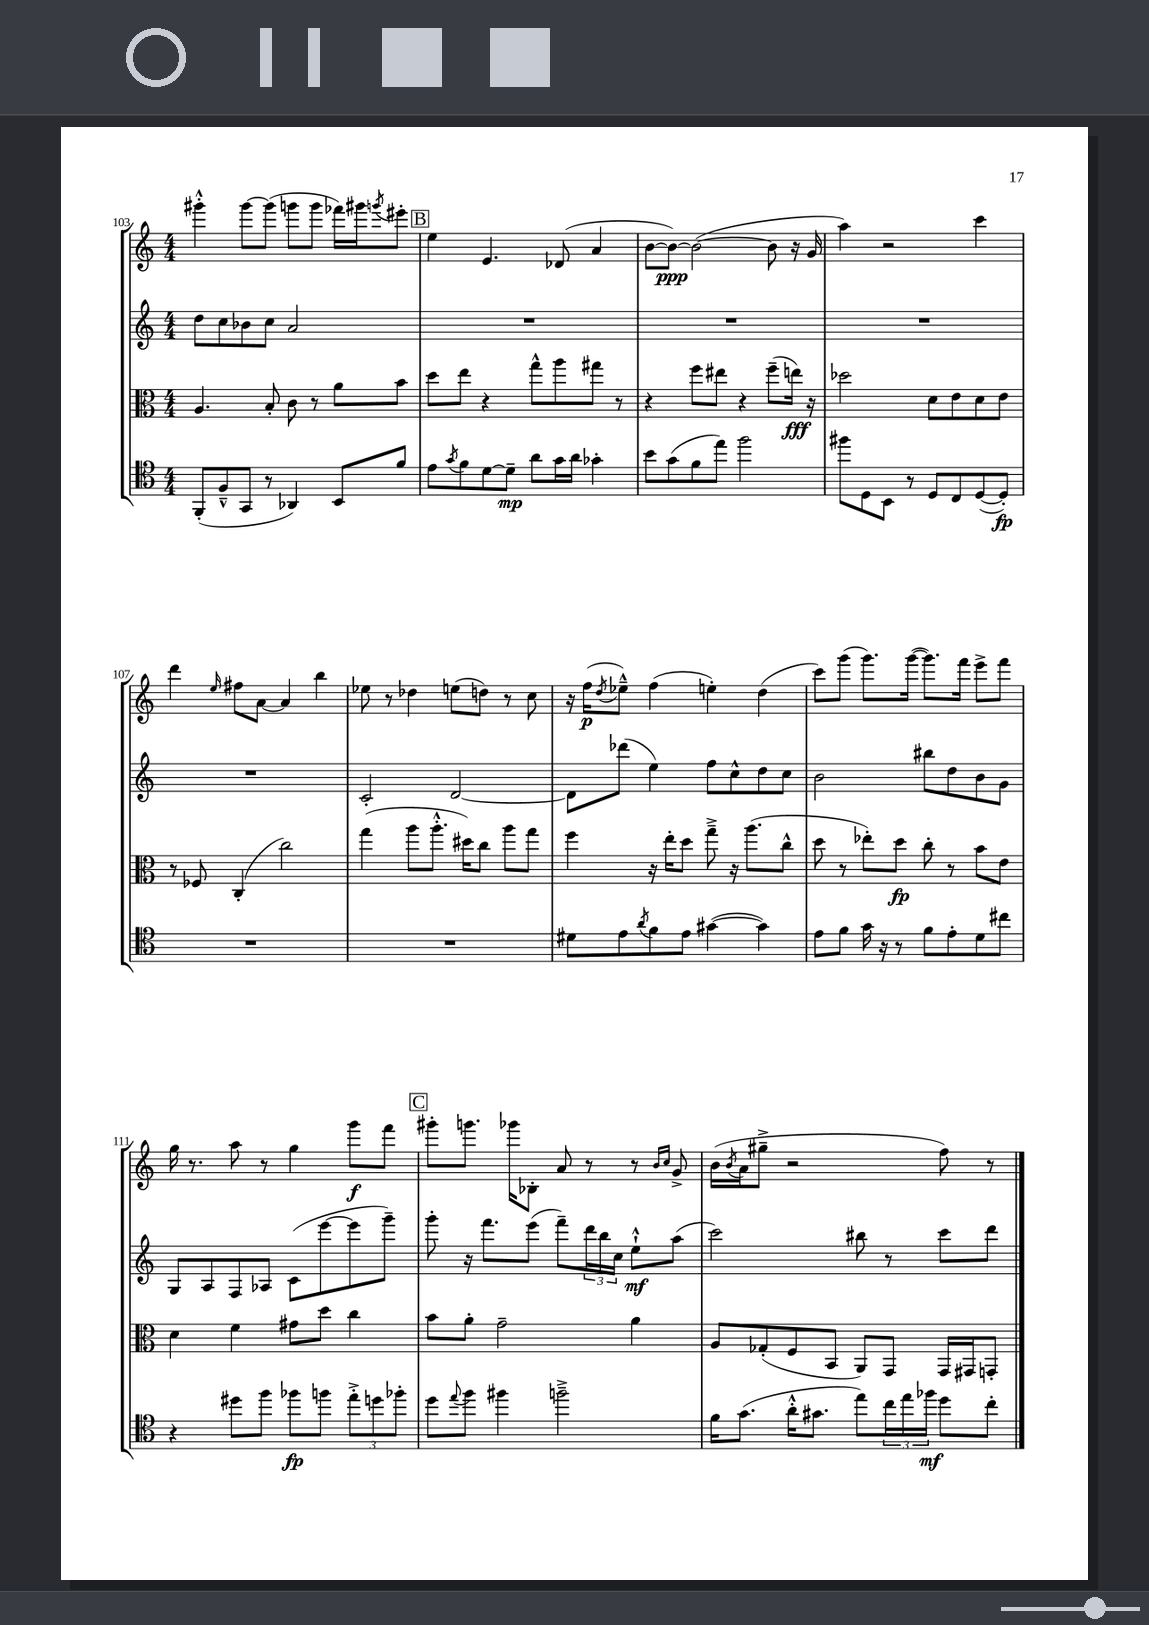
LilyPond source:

<<
\new StaffGroup <<
\new Staff = "s0" {
    \clef treble \key c \major \numericTimeSignature \time 4/4
    gis'''4-.-^ gis'''8~ gis'''8( g'''8 g'''8 fes'''16) gis'''16 \acciaccatura { g'''8 } eis'''8-. |
    \mark \markup { \box "B" } e''4 e'4. des'8( a'4 |
    b'8~ b'8~\ppp) b'2~( b'8 r16 g'16 |
    a''4) r2 c'''4 |
    d'''4 \grace { e''16 } fis''8 a'8~ a'4 b''4 |
    ees''8 r8 des''4 e''8( d''8) r8 c''8 |
    r16 f''16\p( \acciaccatura { d''8 } ees''8---^) f''4( e''4-.) d''4( |
    c'''8) g'''8( g'''8.) g'''16~( g'''8.) f'''16 e'''8-> f'''8 |
    g''16 r8. a''8 r8 g''4 g'''8\f f'''8 |
    \mark \markup { \box "C" } gis'''8-. g'''8. ges'''16 bes8-. a'8 r8 r8 \grace { b'16 c''16 } g'8-> |
    b'16( \acciaccatura { b'8 } a'16 gis''8---> r2 f''8) r8 \bar "|." |
}
\new Staff = "s1" {
    \clef treble \key c \major \numericTimeSignature \time 4/4
    d''8 c''8 bes'8 c''8 a'2 |
    \mark \markup { \box "B" } R1 |
    R1 |
    R1 |
    R1 |
    c'2-. d'2~ |
    d'8 des'''8( e''4) f''8 c''8-^ d''8 c''8 |
    b'2 bis''8 d''8 b'8 g'8 |
    g8 a8 f8 aes8 c'8( e'''8~ e'''8 g'''8--) |
    \mark \markup { \box "C" } g'''8-. r16 f'''8. e'''8( f'''8--) \tuplet 3/2 { d'''16 b''16 c''16 } e''8-!-^\mf a''8( |
    c'''2) bis''8 r8 c'''8 d'''8 \bar "|." |
}
\new Staff = "s2" {
    \clef alto \key c \major \numericTimeSignature \time 4/4
    a4. b8-. c'8 r8 a'8 b'8 |
    \mark \markup { \box "B" } d''8 e''8 r4 g''8-^ a''8 gis''8 r8 |
    r4 f''8 eis''8 r4 f''8--( e''16\fff) r16 |
    des''2 d'8 e'8 d'8 e'8 |
    r8 fes8 c4-.( c''2) |
    g''4( a''8 a''8.-.-^ dis''16) c''8 a''8 g''8 |
    f''4 r16 e''16-. d''8 g''8---> r16 a''8.( c''8-^ |
    d''8 r8 ees''8-.) d''8\fp c''8-. r8 b'8 e'8 |
    d'4 f'4 gis'8 d''8 c''4 |
    \mark \markup { \box "C" } b'8 a'8-. g'2-- a'4 |
    a8 ges8-.( f8 b,8 a,8) g,8 g,16 gis,16 g,8-. \bar "|." |
}
\new Staff = "s3" {
    \clef tenor \key c \major \numericTimeSignature \time 4/4
    f,8-.( f8---^ g,8 r8 aes,4) b,8 f'8 |
    \mark \markup { \box "B" } e'8 \acciaccatura { g'8 } f'8 d'8~ d'8--\mp a'8 g'16 a'16 ges'4-. |
    b'8 g'8( f'8 e''8) f''2 |
    fis''8 d8 b,8 r8 d8 c8 d8~( d8-.\fp) |
    R1 |
    R1 |
    dis'8 e'8 \acciaccatura { a'8 } f'8 e'8 gis'4~( gis'4) |
    e'8 f'8 g'16 r16 r8 f'8 e'8-. d'8 cis''8 |
    r4 dis''8 f''8 fes''8\fp f''8 \tuplet 3/2 { e''8-.-> d''8 fes''8-. } |
    \mark \markup { \box "C" } d''8 \appoggiatura { e''8 } f''8 fis''4 f''2---> |
    f'16 g'8.( a'16-.-^ gis'8. e''8) \tuplet 3/2 { c''16 e''16 fes''16\mf } d''8 c''8-. \bar "|." |
}
>>
>>
\layout { \context { \Score currentBarNumber = #103 } }
